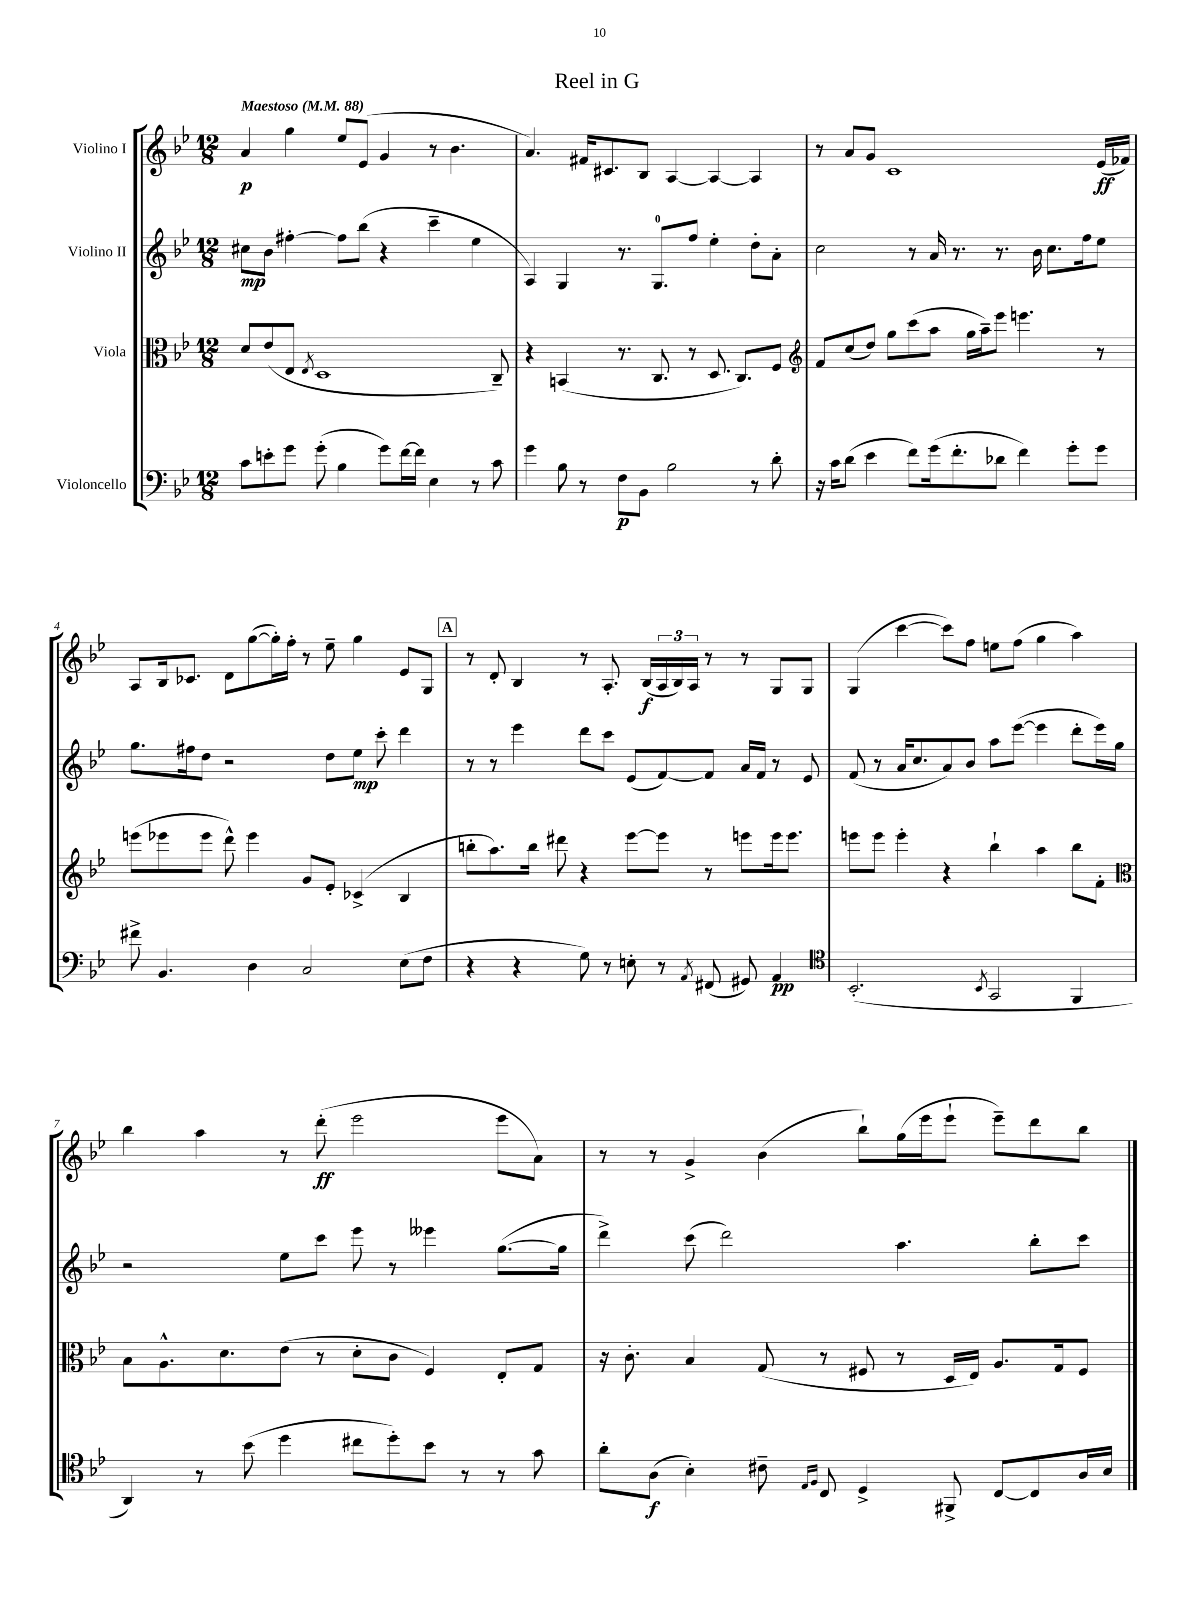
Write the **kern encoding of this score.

**kern	**kern	**kern	**kern
*staff4	*staff3	*staff2	*staff1
*clefF4	*clefC3	*clefG2	*clefG2
*k[b-e-]	*k[b-e-]	*k[b-e-]	*k[b-e-]
*M12/8	*M12/8	*M12/8	*M12/8
*MM88	*MM88	*MM88	*MM88
8c	8d	8cc#	4a
8e'	(8e-	8b-	.
8g	8E-	[4ff#'	4gg
.	8qE-	.	.
(8g'	1D	.	.
4B-	.	8ff#]	8ee-
.	.	(8bb-	(8e-
8g)	.	4r	4g
[16f	.	.	.
16f]	.	.	.
4E-	.	4ccc~	8r
.	.	.	4.b-
8r	.	4ee-	.
8c	8C~)	.	.
=	=	=	=
4g	4r	4A)	4.a)
8B-	(4BB	4G	.
8r	.	.	16f#
.	.	.	8.c#
8F	8.r	8.r	.
8BB-	.	.	8B-
.	8.C	8.G	.
2B-	.	.	[4A
.	8r	8ff	.
.	8.D	4ee-'	4A_
.	8.C)	.	.
8r	.	8dd'	4A]
8d'	8F	8a'	.
=	=	=	=
*	*clefG2	*	*
16r	8f	2cc	8r
16c	.	.	.
(8d	(8cc	.	8a
4e-	8dd)	.	8g
.	8gg	.	1c
8f)	(8ccc	8r	.
(16g	8aa	16a	.
8.f'	.	8.r	.
.	16gg	.	.
.	16aa~)	.	.
8d-	8eee-	8.r	.
4f)	4.eee	.	.
.	.	16b-	.
.	.	8.cc	.
8g'	.	.	.
.	.	16ff	.
8g	8r	8ee-	(16e-
.	.	.	16f-)
=	=	=	=
8f#^	(8eee	8.gg	8A
4.BB-	8eee-	.	16B-
.	.	16ff#	8.c-
.	8eee-	8dd	.
.	8ddd^^)	2r	8d
4D	4eee-	.	([8gg
.	.	.	16gg'])
.	.	.	16ff'
2C	8g	.	8r
.	8e-'	8dd	8ee-~
.	(4c-^	8ee-	4gg
.	.	8ccc'	.
(8E-	4B-	4ddd	8e-
8F	.	.	8G
=	=	=	=
4r	8bb'	8r	8r
.	8.aa)	8r	8d'
4r	.	4eee-	4B-
.	16bb	.	.
.	8ddd#	.	.
8G)	4r	8ddd	8r
8r	.	8ccc	8.A'
8E'	[8eee-	(8e-	.
.	.	.	(16B-
8r	8eee-]	[8f)	24A
.	.	.	24B-)
.	.	.	24A
8qAA	.	.	.
(8FF#	8r	8f]	8r
8GG#)	8eee	16a	8r
.	.	16f	.
4AA	16eee	8r	8G
.	8.eee	.	.
.	.	8e-	8G
=	=	=	=
*clefC4	*	*	*
(2.BB-'	8eee	(8f	(4G
.	8eee	8r	.
.	4eee'	16a	[4ccc
.	.	8.cc	.
.	4r	8a)	8ccc])
.	.	8b-	8ff
8qBB-	.	.	.
2GG	4bb-`	8aa	8ee
.	.	([8eee-	(8ff
.	4aa	4eee-]	4gg
4FF	8bb-	8ddd'	4aa)
.	8f'	16eee-)	.
.	.	16gg	.
=	=	=	=
*	*clefC3	*	*
4AA)	8B-	2r	4bb-
.	8.A^^	.	.
8r	.	.	4aa
.	8.d	.	.
(8b-	.	.	.
4dd	(8e-	8ee-	8r
.	8r	8ccc	(8ddd'
8cc#	8d'	8eee-	2eee-
8dd')	8c	8r	.
8b-	4F)	4eee--	.
8r	.	.	.
8r	8E-'	([8.gg	8eee-
8g	8G	.	8a)
.	.	16gg]	.
=	=	=	=
8a'	16r	4ddd^)	8r
.	8.c'	.	.
(8A	.	.	8r
4B-')	4B-	(8ccc	4g^
.	.	2ddd)	.
8c#~	(8G	.	(4b-
16qqE-	.	.	.
16qqF	.	.	.
8C	8r	.	.
4D^	8F#	.	8bb-`)
.	8r	4.aa	(16gg
.	.	.	16eee-
8FF#^	16D	.	8eee-`
.	16E-)	.	.
[8C	8.A	.	8eee-~)
8C]	.	8bb-'	8ddd
.	16G	.	.
16A	8F#	8ccc	8bb-
16B-	.	.	.
==	==	==	==
*-	*-	*-	*-
